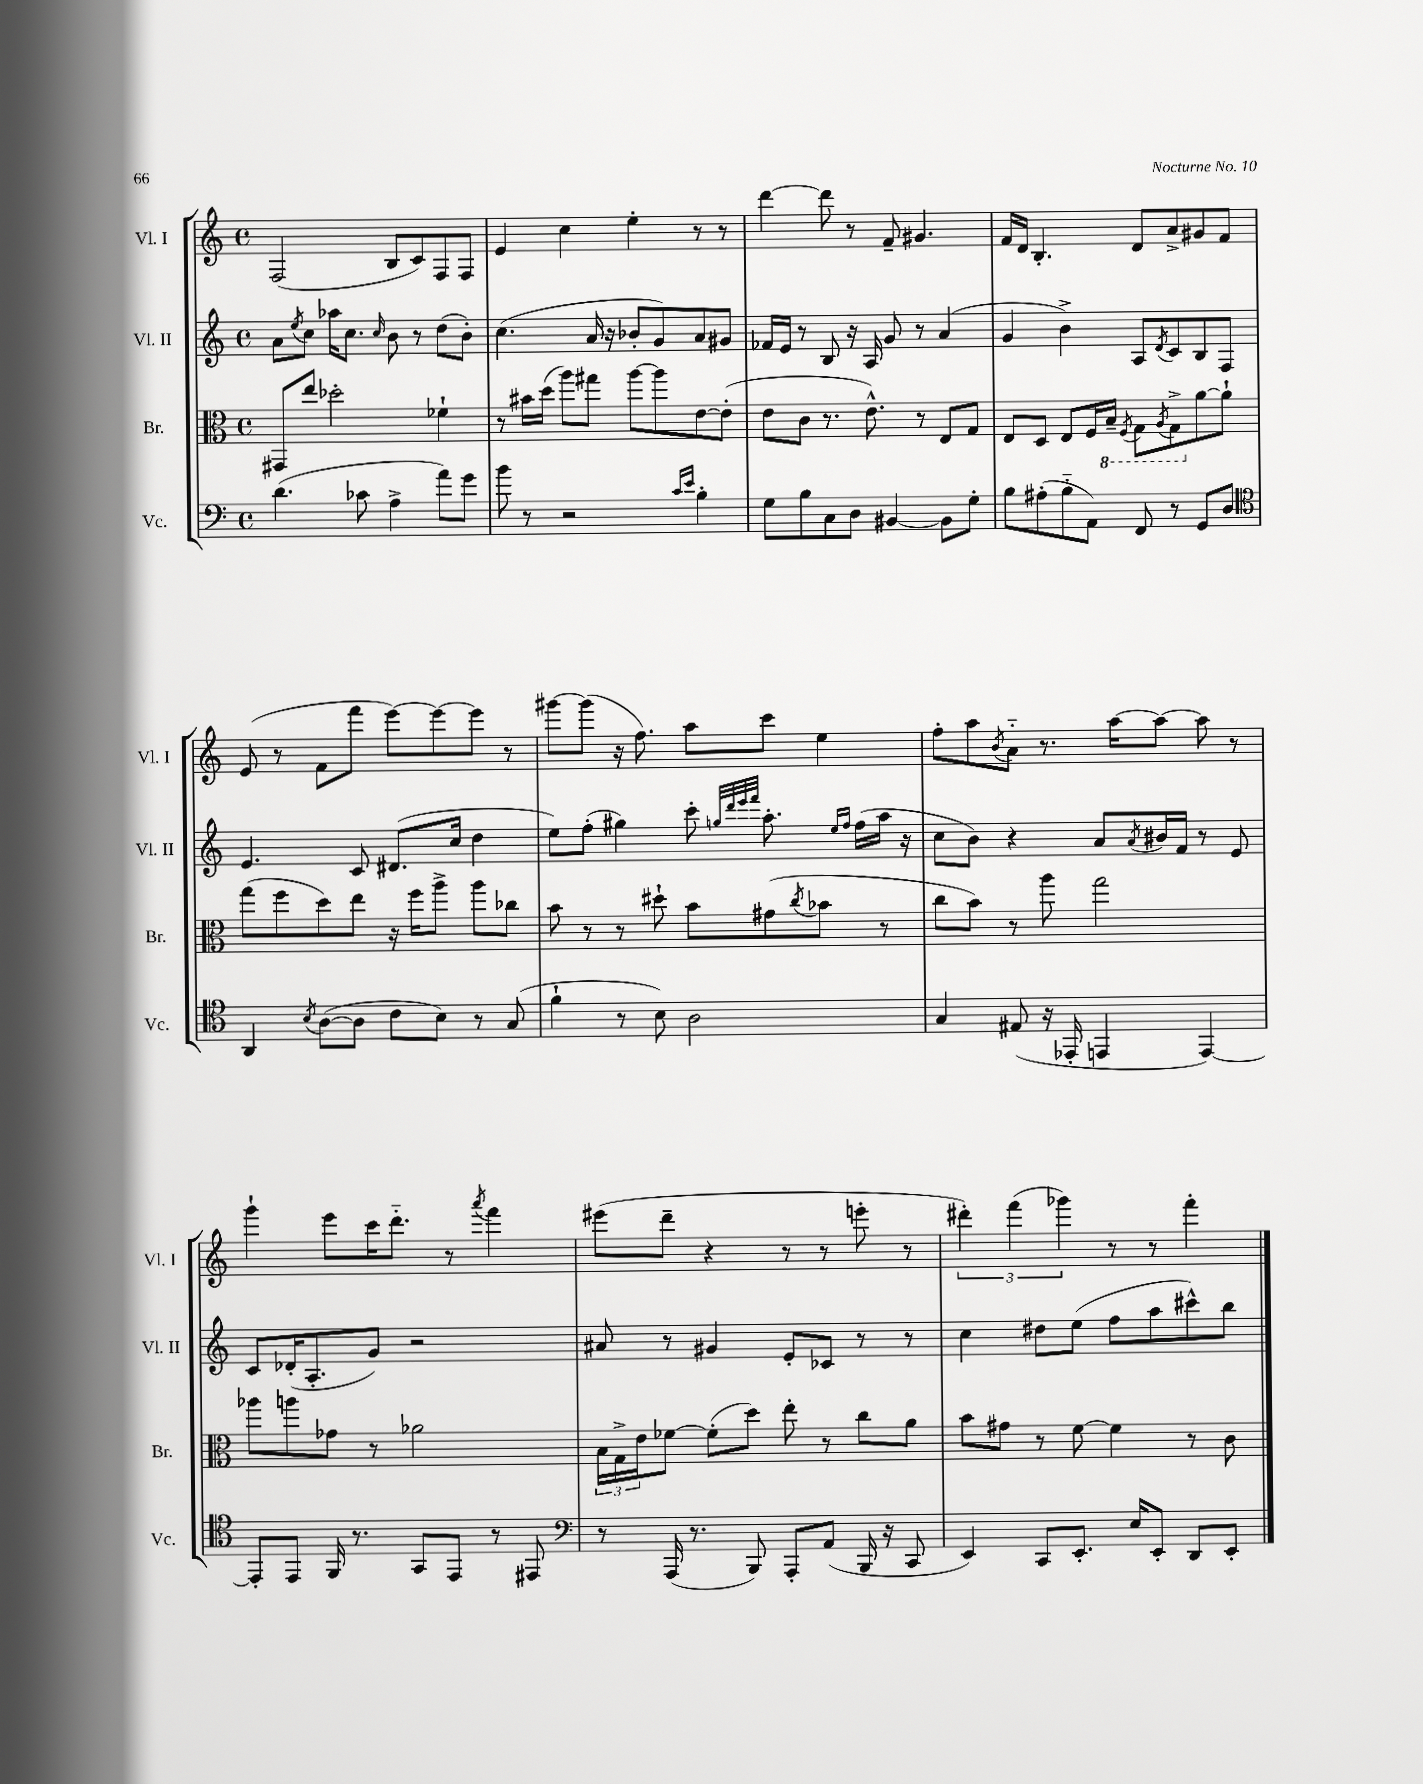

**kern	**kern	**kern	**kern
*staff4	*staff3	*staff2	*staff1
*clefF4	*clefC3	*clefG2	*clefG2
*k[]	*k[]	*k[]	*k[]
*M4/4	*M4/4	*M4/4	*M4/4
*met(c)	*met(c)	*met(c)	*met(c)
(4.d\	8GG#/L	8a\L	(2F/
.	.	8qee/	.
.	8ee/J	8cc\J	.
.	2dd-'\	16aa-\LK	.
.	.	8.cc\J	.
8c-\	.	.	.
.	.	16qqcc/	.
4A^\	.	8b\	8B/L
.	.	8r	8c/)
8a\L)	4f-`\	(8dd\L	8F/
8g\J	.	8b'\J)	8F/J
=	=	=	=
8b\	8r	(4.cc\	4e/
8r	16b#\LL	.	.
.	(16dd\JJ	.	.
2r	8aa\L)	.	4cc\
.	8gg#\J	16a/	.
.	.	16r	.
.	[8aa\L	8b-'/L	4ee'\
.	8aa\]	8g/)	.
16qqc/LL	.	.	.
16qqe/JJ	.	.	.
4B'\	[8e\	8a/	8r
.	(8e'\]J	8g#/J	8r
=	=	=	=
8G\L	8e\L	16f-/LL	[4ddd\
.	.	16e/JJ	.
8B\	8c\J	8r	.
8C\	8.r	8B/	8ddd\]
8D\J	.	16r	8r
.	8.e^^\)	16A/	.
[4BB#/	.	8g/	8f~/
.	8r	8r	4.g#/
8BB#\]L	8E/L	(4a/	.
8G'\J	8G/J	.	.
=	=	=	=
8B\L	8E/L	4g/	16f/LL
.	.	.	16d/JJ
(8A#'\	8D/J	.	4.B'/
8B'~\	8E/L	4b^\)	.
8AA\J)	16F/L	.	.
.	16BB~/JJ	.	.
.	8qFF/	.	.
8FF/	8GG\L	8A/L	8d/L
.	8qAA/	8qd/	.
8r	8GG^\	8c/	8a^/
8GG/L	[8a\	8B/	8g#/
8D/J	8a`\]J	8F/J	8f/J
=	=	=	=
*clefC4	*	*	*
4AA/	(8gg\L	4.e/	(8e/
.	8ff\	.	8r
8qB/	.	.	.
([8A\L	8dd\)	.	8f\L
8A\]J	8ee\J	8c/	8fff\J
8c\L	16r	(8.d#/L	[8eee\L)
.	16ff\LK	.	.
8B\J)	8aa^\J	.	8eee\_
.	.	16cc/Jk	.
8r	8aa\L	4dd\	8eee\]J
(8G/	8cc-\J	.	8r
=	=	=	=
4f`\	8b\	8ee\L)	[8ggg#\L
.	8r	(8ff'\J	(8ggg#\]J
8r	8r	4gg#\)	16r
.	.	.	8.ff\)
8B\)	8dd#`\	.	.
2A\	8b\L	8ccc'\	8aa\L
.	.	32qqgg/LLL	.
.	.	32qqddd/	.
.	.	32qqeee/	.
.	.	32qqfff/JJJ	.
.	(8g#\	8.aa'\	8ccc\J
.	8qcc/	.	.
.	8b-\J	.	4ee\
.	.	16qqee/LL	.
.	.	16qqff/JJ	.
.	.	(16ff\LL	.
.	8r	16aa\JJ	.
.	.	16r	.
=	=	=	=
4G/	8cc\L	8cc\L	8ff'\L
.	8b\J)	8b\J)	8aa\
.	.	.	8qb/
(8E#/	8r	4r	8a'~\J
16r	8aa\	.	8.r
16EE-'/	.	.	.
4EE/	2gg\	8a/L	.
.	.	.	[16aa\LK
.	.	8qa/	.
.	.	16b#/L	8aa\_J
.	.	16f/JJ	.
[4EE/)	.	8r	8aa\]
.	.	8e/	8r
=	=	=	=
8EE'/]L	8aa-\L	8c/L	4ggg`\
8EE/J	8aa\	(16d-'/K	.
.	.	8.A'/	.
16FF/	8g-\J	.	8eee\L
8.r	.	.	.
.	8r	8g/J)	16ccc\K
.	.	.	8.ddd'~\J
8GG/L	2a-\	2r	.
8EE/J	.	.	8r
.	.	.	8qaaa/
8r	.	.	4fff\
8EE#/	.	.	.
=	=	=	=
*clefF4	*	*	*
8r	24B\LL	8a#/	(8eee#\L
.	24G^\	.	.
.	24e\J	.	.
(16AAA/	[8f-\J	8r	8ddd~\J
8.r	.	.	.
.	(8f-'\]L	4g#/	4r
8BBB/)	8dd\J)	.	.
8AAA'/L	8ee'\	8e'/L	8r
(8AA/J	8r	8c-/J	8r
16BBB/	8cc\L	8r	8eee'\
16r	.	.	.
8CC/	8a\J	8r	8r
=	=	=	=
4EE/)	8b\L	4cc\	6ddd#'\)
.	8g#\J	.	.
.	.	.	(6fff\
8CC/L	8r	8dd#\L	.
.	.	.	6ggg-\)
8.EE'/J	[8f\	(8ee\J	.
.	4f\]	8ff\L	8r
16E/LK	.	.	.
8EE'/J	.	8aa\	8r
8DD/L	8r	8ccc#^^\)	4fff'\
8EE'/J	8c\	8bb\J	.
==	==	==	==
*-	*-	*-	*-
